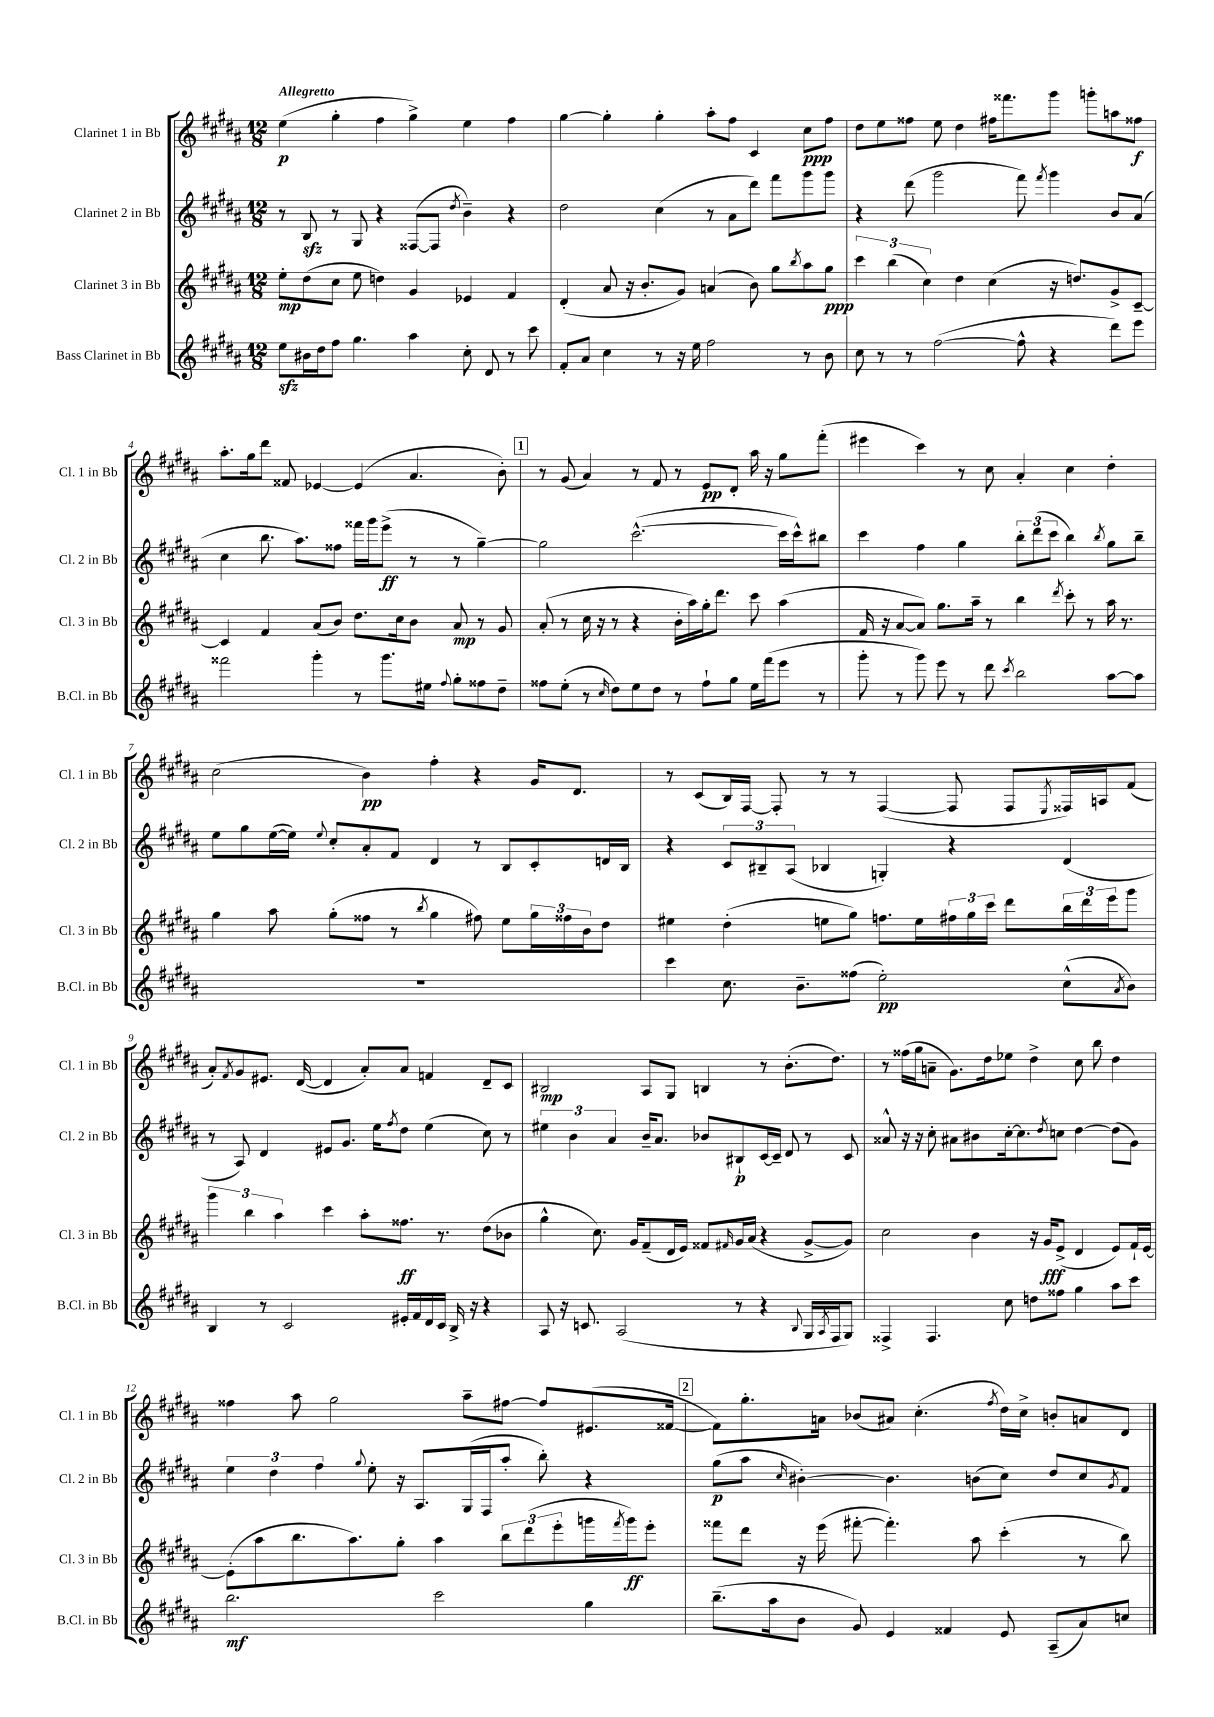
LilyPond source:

<<
\new StaffGroup <<
\new Staff = "s0" \with { instrumentName = "Clarinet 1 in Bb" shortInstrumentName = "Cl. 1 in Bb" } {
    \clef treble \key b \major \numericTimeSignature \time 12/8 \tempo "Allegretto"
    e''4\p( gis''4-. fis''4 gis''4->) e''4 fis''4 |
    gis''4~ gis''4-. gis''4-. ais''8-. fis''8 cis'4 cis''8\ppp fis''8 |
    dis''8 e''8 fisis''8 e''8 dis''4 fis''16 fisis'''8. gis'''8 g'''8-. a''8 fisis''8\f |
    ais''8.-. gis''16 dis'''8 fisis'8 ees'4~ ees'4( ais'4. b'8-.) |
    \mark \markup { \box "1" } r8 gis'8( ais'4) r8 fis'8 r8 e'8\pp dis'8-. ais''16 r16 gis''8 fis'''8-.( |
    eis'''4 cis'''4) r8 cis''8 ais'4-. cis''4 dis''4-. |
    cis''2( b'4\pp) fis''4-. r4 gis'16 dis'8. |
    r8 cis'8( b16) fis16~ fis8-. r8 r8 fis4~( fis8 fis8 \acciaccatura { e8 } fisis16) a16 fis'8( |
    ais'8-.) \acciaccatura { fis'8 } gis'8 eis'8. dis'16~( dis'4 ais'8-.) ais'8 f'4 dis'8-- cis'8 |
    bis2\mp ais8 gis8 b4 r8 b'8.-.( dis''8.) |
    r8 fisis''16( gis''16 a'8-- gis'8.) dis''16 ees''8 dis''4-> cis''8 b''8 dis''4 |
    fisis''4 ais''8 gis''2 ais''8-- fis''8~ fis''8 eis'8.( fisis'16~ |
    \mark \markup { \box "2" } fisis'8) gis''8.-. a'16 bes'8( ais'8) cis''4.-.( \acciaccatura { fis''8 } dis''16) cis''16-> b'8-. a'8 dis'8 \bar "|." |
}
\new Staff = "s1" \with { instrumentName = "Clarinet 2 in Bb" shortInstrumentName = "Cl. 2 in Bb" } {
    \clef treble \key b \major \numericTimeSignature \time 12/8
    r8 b8\sfz r8 gis8 r4 fisis8~( fisis8 \acciaccatura { dis''8 } b'4--) r4 |
    dis''2 cis''4( r8 ais'8 dis'''8) fis'''8 gis'''8 gis'''8 |
    r4 dis'''8( gis'''2 fis'''8) \acciaccatura { fis'''8 } gis'''4 b'8 ais'8( |
    cis''4 b''8. ais''8.) fisis''8 fisis'''16 gis'''16 e'''8->\ff( r8 r8 gis''4~--) |
    \mark \markup { \box "1" } gis''2 cis'''2.~-^( cis'''16 cis'''16-^) bis''8 |
    cis'''4 fis''4 gis''4 \tuplet 3/2 { b''8-. dis'''8( cis'''8 } b''4) \acciaccatura { b''8 } gis''8 b''8-- |
    e''8 gis''8 e''16~( e''16) \appoggiatura { e''8 } cis''8-. ais'8-. fis'8 dis'4 r8 b8 cis'8-. d'16 b16 |
    r4 \tuplet 3/2 { cis'8 bis8-- ais8( } bes4 g4-.) r4 dis'4( |
    r8 ais8) dis'4 eis'8 gis'8. e''16 \acciaccatura { fis''8 } dis''8 e''4( cis''8) r8 |
    \tuplet 3/2 { eis''4 b'4 ais'4 } b'16-- ais'8. bes'8 bis8-!\p cis'16~ cis'16-- dis'8 r8 cis'8 |
    aisis'8-^ r16 r16 cis''8-. ais'8 bis'8 cis''16~-. cis''8. \acciaccatura { dis''8 } c''8 dis''4~ dis''8( gis'8) |
    \tuplet 3/2 { e''4 dis''4 fis''4 } \appoggiatura { gis''8 } e''8-. r16 ais8. gis16( fis16 ais''8-. b''8-.) r4 |
    \mark \markup { \box "2" } gis''8\p( ais''8 \grace { cis''16 } bis'4~-.) bis'4. b'8( cis''8) dis''8 cis''8 \acciaccatura { gis'8 } fis'8 \bar "|." |
}
\new Staff = "s2" \with { instrumentName = "Clarinet 3 in Bb" shortInstrumentName = "Cl. 3 in Bb" } {
    \clef treble \key b \major \numericTimeSignature \time 12/8
    e''8-.\mp dis''8( cis''8 e''8 d''4) gis'4 ees'4 fis'4 |
    dis'4-.( ais'8 r16 b'8.-. gis'8) a'4( b'8) gis''8 \acciaccatura { b''8 } ais''8 gis''8\ppp |
    \tuplet 3/2 { cis'''4 b''4( cis''4) } dis''4 cis''4( r16 d''8.) gis'8-> cis'8~-- |
    cis'4 fis'4 ais'8( b'8) dis''8. cis''16 b'8 ais'8\mp r8 gis'8 |
    \mark \markup { \box "1" } ais'8-.( r8 cis''16 r16 r8 r4 b'16-. ais''16) gis''16-. dis'''8. cis'''8 ais''4( |
    fis'16 r16 ais'8~ ais'8) gis''8. ais''16-- r8 b''4 \acciaccatura { dis'''8 } cis'''8-. r8 ais''16 r8. |
    gis''4 ais''8 gis''8-.( fisis''8 r8 \acciaccatura { b''8 } gis''4 fis''8) e''8 \tuplet 3/2 { gis''16 fisis''16 b'16 } dis''8 |
    eis''4 dis''4-.( e''8 gis''8) f''8. e''16 \tuplet 3/2 { fis''16 gis''16 cis'''16 } dis'''8 \tuplet 3/2 { b''16 dis'''16 e'''16 } gis'''8 |
    \tuplet 3/2 { gis'''4 b''4 ais''4 } cis'''4 ais''8-. fisis''8.\ff r8. dis''8( bes'8 |
    gis''4-^ cis''8.) gis'16 fis'8--( dis'16 e'16) fisis'8 \grace { fis'16 } gis'16 ais'16( r4 gis'8~-> gis'8) |
    cis''2 b'4 r16 gis'16\fff e'8->( dis'4 e'8) fis'16-! e'16~ |
    e'8-.( ais''8 b''8. ais''8.) gis''8-. ais''4 \tuplet 3/2 { b''8 dis'''8( e'''8-. } g'''16 \acciaccatura { fis'''8 } g'''16\ff) e'''8-. |
    \mark \markup { \box "2" } fisis'''8 dis'''8 r16 e'''16( fis'''8~-. fis'''4.-.) ais''8 cis'''4-.( r8 b''8) \bar "|." |
}
\new Staff = "s3" \with { instrumentName = "Bass Clarinet in Bb" shortInstrumentName = "B.Cl. in Bb" } {
    \clef treble \key b \major \numericTimeSignature \time 12/8
    e''8\sfz bis'16 dis''16 fis''8 gis''4. ais''4 cis''8-. dis'8 r8 cis'''8 |
    fis'8-. ais'8 cis''4 r8 r16 e''16 fis''2 r8 b'8 |
    cis''8 r8 r8 fis''2~( fis''8-^ r4 dis'''8) e'''8 |
    fisis'''2 gis'''4-. r8 gis'''8. eis''16 \appoggiatura { fis''8 } gis''8-. fisis''8 dis''8-- |
    \mark \markup { \box "1" } fisis''8 e''8-.( r8 \grace { cis''16 } dis''8) e''8 dis''8 r8 fisis''8-! gis''8 e''16 fis'''16( e'''8 r8 |
    gis'''8-. r8 gis'''8) e'''8 r8 dis'''8 \acciaccatura { cis'''8 } b''2 ais''8~ ais''8 |
    R1. |
    cis'''4 cis''8. b'8.-- fisis''8( e''2-.\pp) cis''8-^( \acciaccatura { ais'8 } b'8) |
    b4 r8 cis'2 eis'16-. fis'16 dis'16 cis'16 b16-> r16 r4 |
    ais8 r16 c'8. ais2( r8 r4 \appoggiatura { b8 } gis16 \acciaccatura { ais8 } fis16 gis8) |
    fisis4-> fisis4. cis''8 d''8 fisis''8 gis''4 ais''8 cis'''8 |
    b''2.\mf cis'''2 gis''4 |
    \mark \markup { \box "2" } b''8.--( ais''16 b'8 gis'8) e'4 fisis'4 e'8 ais8--( ais'8) c''8 \bar "|." |
}
>>
>>
